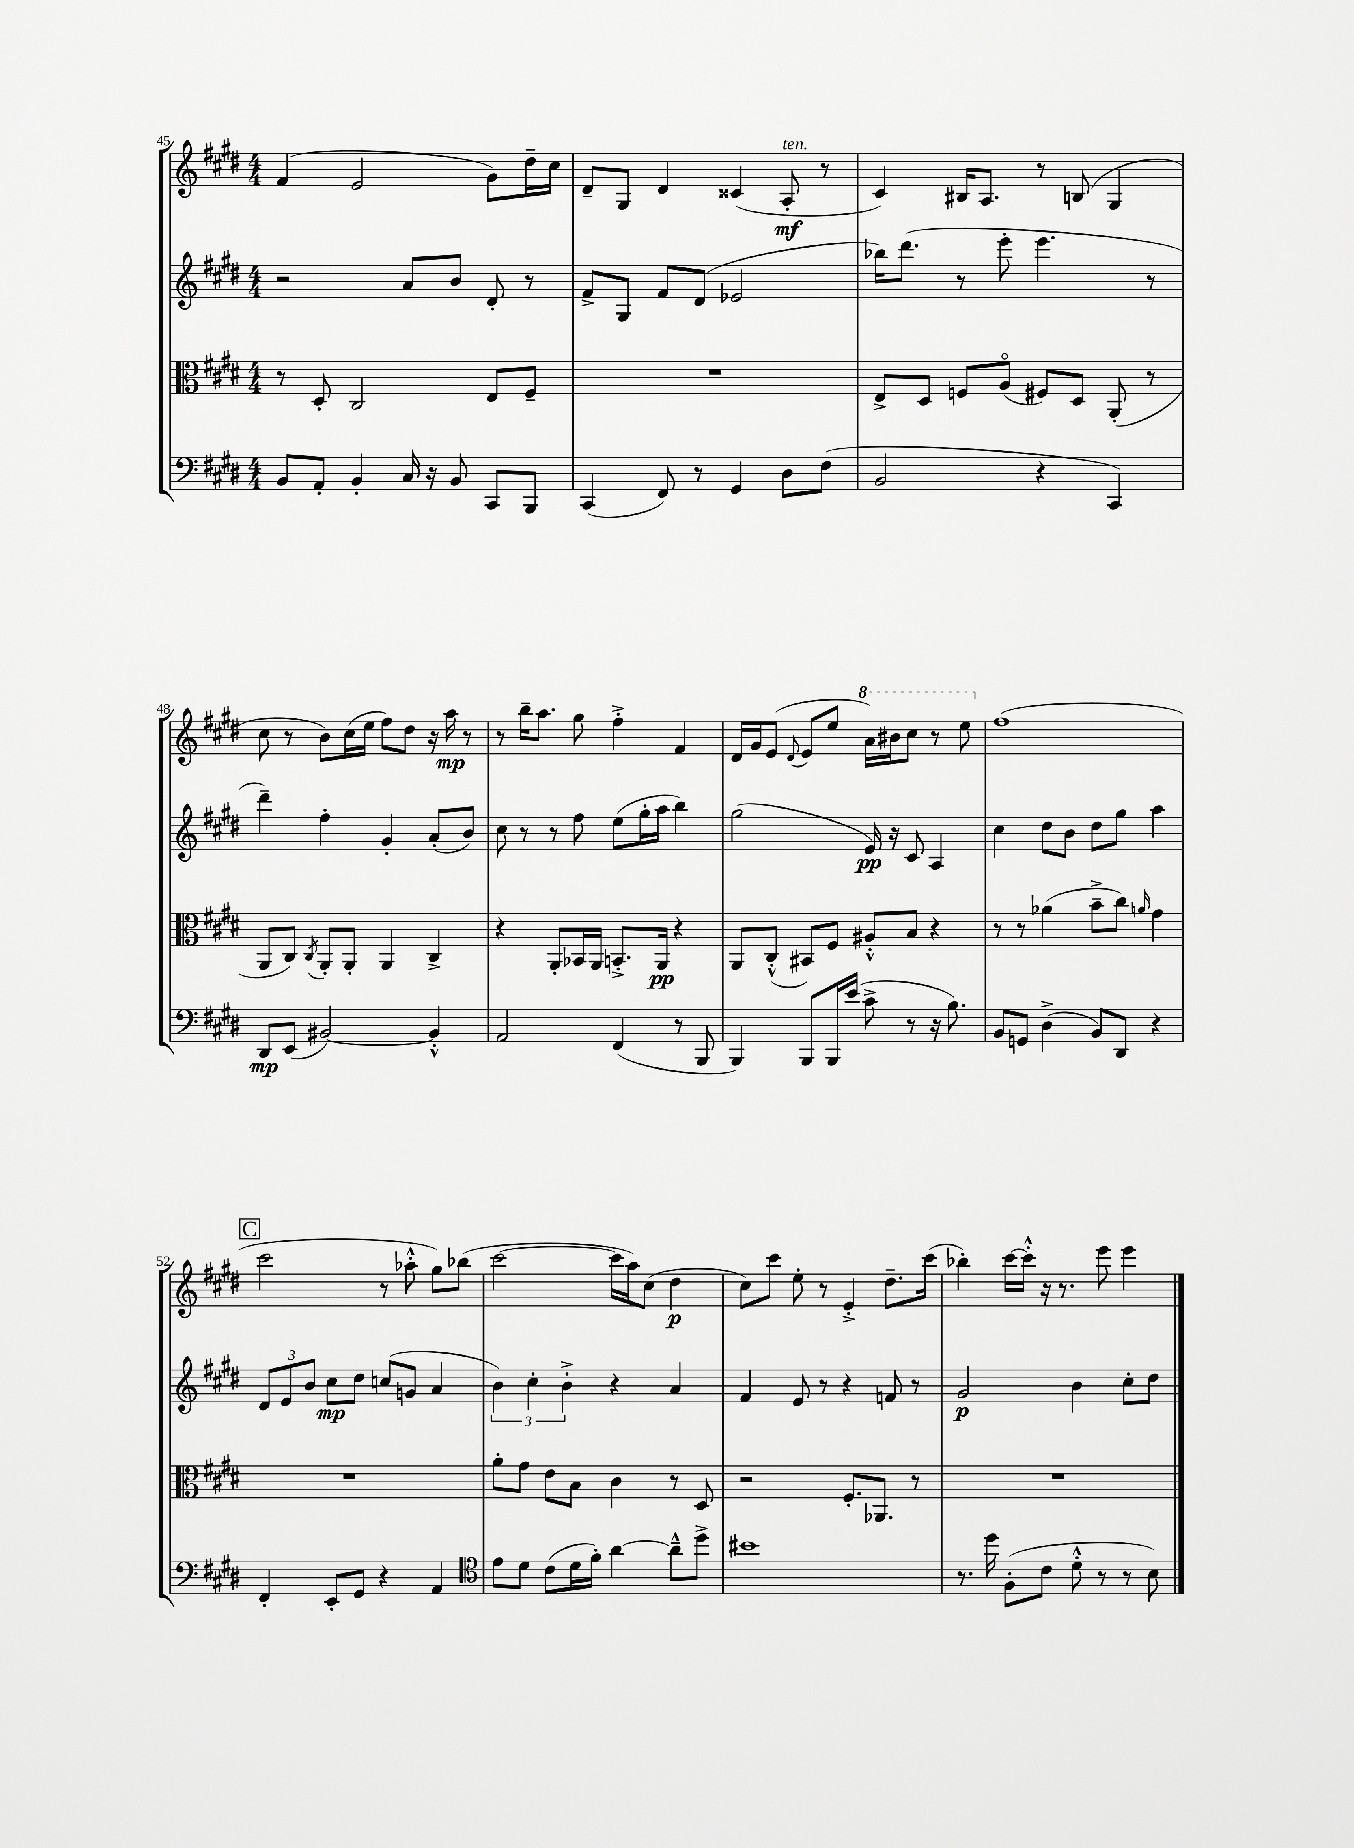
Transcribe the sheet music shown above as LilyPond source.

<<
\new StaffGroup <<
\new Staff = "s0" {
    \clef treble \key e \major \numericTimeSignature \time 4/4
    \autoBeamOff fis'4( e'2 gis'8[) dis''16-- cis''16] |
    dis'8[-- gis8] dis'4 cisis'4( a8-.\mf^\markup { \italic "ten." } r8 |
    cis'4) bis16[ a8.] r8 b8( gis4 |
    cis''8 r8 b'8[) cis''16( e''16] fis''8[) dis''8] r16 a''16\mp r8 |
    r8 b''16[-- a''8.] gis''8 fis''4-.-> fis'4 |
    dis'16[ gis'16 e'8]( \appoggiatura { dis'8 } e'8[ e''8] \ottava #1 a''16[) bis''16 cis'''8] r8 e'''8 \ottava #0 |
    fis''1( |
    \mark \markup { \box "C" } cis'''2 r8 aes''8-.-^ gis''8[) bes''8]( |
    cis'''2~ cis'''16[ a''16) cis''8]( dis''4\p |
    cis''8[) cis'''8] e''8-. r8 e'4-.-> dis''8.[-- cis'''16]( |
    bes''4-.) cis'''16[~ cis'''16]-.-^ r16 r8. e'''8 e'''4 \bar "|." |
}
\new Staff = "s1" {
    \clef treble \key e \major \numericTimeSignature \time 4/4
    \autoBeamOff r2 a'8[ b'8] dis'8-. r8 |
    fis'8[-> gis8] fis'8[ dis'8]( ees'2 |
    bes''16[) dis'''8.]( r8 e'''8-. e'''4. r8 |
    dis'''4--) fis''4-. gis'4-. a'8[-.( b'8]) |
    cis''8 r8 r8 fis''8 e''8[( gis''16-. a''16] b''4) |
    gis''2( e'16\pp) r16 cis'8 a4 |
    cis''4 dis''8[ b'8] dis''8[ gis''8] a''4 |
    \mark \markup { \box "C" } \tuplet 3/2 { dis'8[ e'8 b'8] } cis''8[\mp dis''8] c''8[( g'8] a'4 |
    \tuplet 3/2 { b'4) cis''4-. b'4-.-> } r4 a'4 |
    fis'4 e'8 r8 r4 f'8 r8 |
    gis'2\p b'4 cis''8[-. dis''8] \bar "|." |
}
\new Staff = "s2" {
    \clef alto \key e \major \numericTimeSignature \time 4/4
    \autoBeamOff r8 dis8-. cis2 e8[ fis8]-- |
    R1 |
    e8[-> dis8] f8[ a8]\flageolet( fis8[) dis8] a,8-.( r8 |
    a,8[ cis8]) \acciaccatura { cis8 } a,8[-. a,8]-. a,4 cis4-> |
    r4 a,8[-. bes,16 a,16] b,8.[-.-> a,16]\pp r4 |
    a,8[ cis8]-.-^( bis,8[) fis8] ais8[-.-^ b8] r4 |
    r8 r8 aes'4( b'8[---> cis''8]) \grace { a'16 } gis'4 |
    \mark \markup { \box "C" } R1 |
    a'8[-. gis'8] e'8[ b8] cis'4 r8 dis8 |
    r2 fis8.[-. aes,8.] r8 |
    R1 \bar "|." |
}
\new Staff = "s3" {
    \clef bass \key e \major \numericTimeSignature \time 4/4
    \autoBeamOff b,8[ a,8]-. b,4-. cis16 r16 b,8 cis,8[ b,,8] |
    cis,4( fis,8) r8 gis,4 dis8[ fis8]( |
    b,2 r4 cis,4) |
    dis,8[\mp e,8]( bis,2~) bis,4-.-^ |
    a,2 fis,4( r8 b,,8 |
    b,,4) b,,8[ b,,16 e'16]( cis'8-> r8 r16 b8.) |
    b,8[ g,8] dis4->( b,8[) dis,8] r4 |
    \mark \markup { \box "C" } fis,4-. e,8[-. gis,8] r4 a,4 |
    \clef tenor e'8[ dis'8] cis'8[( dis'16 fis'16]-.) a'4~ a'8[---^ dis''8]-> |
    bis'1 |
    r8. dis''16 fis8[-.( cis'8] dis'8-.-^ r8 r8 b8) \bar "|." |
}
>>
>>
\layout { \context { \Score currentBarNumber = #45 } }
